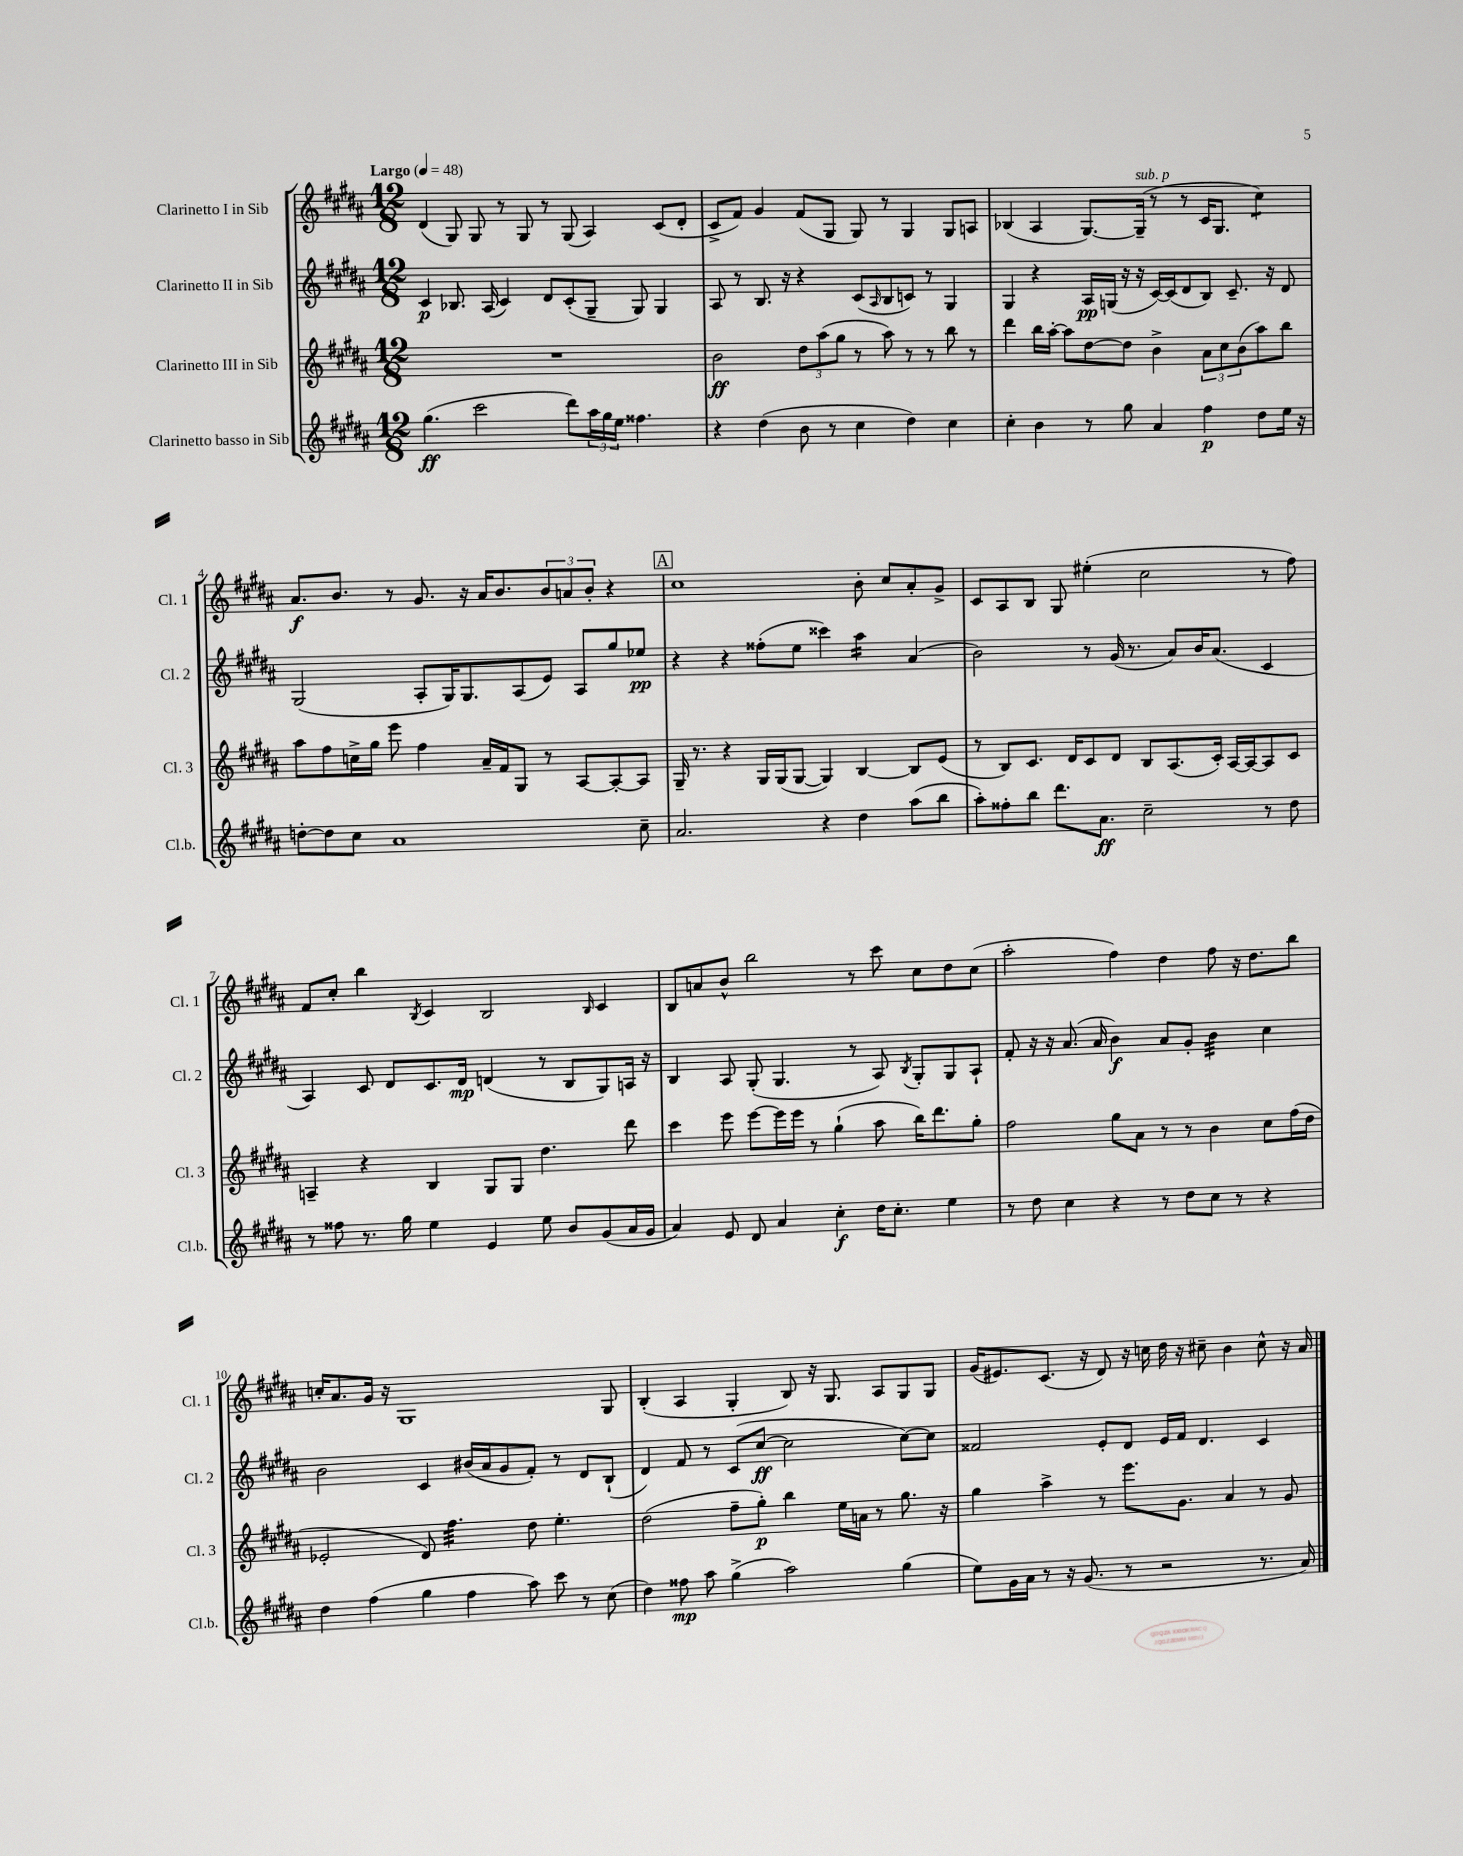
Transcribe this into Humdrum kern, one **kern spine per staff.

**kern	**kern	**kern	**kern
*staff4	*staff3	*staff2	*staff1
*clefG2	*clefG2	*clefG2	*clefG2
*k[f#c#g#d#a#]	*k[f#c#g#d#a#]	*k[f#c#g#d#a#]	*k[f#c#g#d#a#]
*M12/8	*M12/8	*M12/8	*M12/8
*MM48	*MM48	*MM48	*MM48
(4.gg#\	1.r	4c#/	(4d#/
.	.	8.B-/	8G#/)
2ccc#\	.	.	8G#/
.	.	(16A#/	.
.	.	4c#/)	8r
.	.	.	8G#/
.	.	8d#/L	8r
8ddd#\L)	.	(8c#'/	(8G#/
24aa#\L	.	8G#~/J	4A#/)
24gg#\	.	.	.
24ee\JJ	.	.	.
4.ff##\	.	8G#/)	.
.	.	4G#/	(8c#/L
.	.	.	8d#'/J
=	=	=	=
4r	2b\	8A#/	8c#^/L
.	.	8r	8f#/J)
(4dd#\	.	8.B/	4g#/
.	.	16r	.
8b\	12dd#\L	4r	(8f#/L
.	(12aa#\	.	.
8r	.	.	8G#/J
.	12gg#\J	.	.
4cc#\	8r	(8c#/L	8G#/)
.	.	16qqA#/	.
.	8aa#\)	8B/	8r
4dd#\)	8r	8c/J)	4G#/
.	8r	8r	.
4cc#\	8bb\	4G#/	8G#/L
.	8r	.	8A/J
=	=	=	=
4cc#'\	4ddd#\	4G#/	(4B-/
4b\	16bb\LL	4r	4A#/
.	[16aa#'\JJ	.	.
.	8aa#\]L	.	.
8r	[8dd#\	16A#/LL	[8.G#/L)
.	.	(16G/JJ	.
8gg#\	8dd#\]J	16r	.
.	.	16r	(16G#~/]Jk
4a#/	4b^\	[16c#/LL)	8r
.	.	(16c#/]J	.
.	.	8d#/	8r
4ff#\	12a#\L	8B/J)	16c#/LK
.	.	.	8.G#/J
.	12cc#\	.	.
.	.	8.c#~/	.
.	(12b\	.	.
8dd#\L	8aa#\)	.	4cc#\)
.	.	16r	.
16ee\Jk	8bb\J	8d#/	.
16r	.	.	.
=	=	=	=
[8dd'\L	8aa#\L	(2G#/	8.a#/L
8dd\]	8ff#\	.	.
.	.	.	8.b/J
8cc#\J	16cc^\L	.	.
.	16gg#\JJ	.	.
1a#	8eee\	.	8r
.	4ff#\	8A#'/L	8.g#/
.	.	16G#/K)	.
.	.	8.G#/	16r
.	16a#~/LL	.	16a#/LK
.	16f#/J	.	8.b/
.	8G#/J	(8A#/	.
.	8r	8e/J)	12b/
.	.	.	12a/
.	[8A#/L	8A#/L	.
.	.	.	12b'/J
.	8A#'/_	8gg#/	4r
8cc#~\	8A#/]J	8ee-/J	.
=	=	=	=
2.a#/	16G#~/	4r	1cc#
.	8.r	.	.
.	4r	4r	.
.	16G#/LL	(8ff##'\L	.
.	(16G#/J	.	.
.	[8G#/J	8ee\J	.
4r	4G#/])	4ccc##\)	.
4dd#\	[4B/	4aa#\	8b'\
.	.	.	8cc#/L
(8aa#\L	8B/]L	(4a#/	8a#'/
8bb\J	(8e/J	.	8g#^/J
=	=	=	=
8aa#'\L)	8r	2b\)	8c#/L
8ff##'\	8B/L)	.	8A#/
8bb\J	8.c#/J	.	8B/J
8.ddd#\L	.	.	8G#/
.	16d#/LK	.	.
.	8c#/	8r	(4ee#'\
8.a#\J	.	.	.
.	8d#/J	(16g#/	.
.	.	8.r	.
2cc#~\	8B/L	.	2cc#\
.	(8.A#/	8a#/L)	.
.	.	16b/K	.
.	16c#'/Jk)	(8.a#/J	.
.	[16A#/LL	.	.
.	16A#/_J	.	.
8r	8A#/]	4c#/	8r
8dd#\	8c#/J	.	8ff#\)
=	=	=	=
8r	4A~/	4A#/)	8f#/L
8ff##\	.	.	8cc#'/J
8.r	4r	8c#/	4bb\
.	.	8d#/L	.
16gg#\	.	.	.
.	.	.	8qB/
4ee\	4B/	8.c#/	4c#/
.	.	16d#/Jk	.
4e/	8G#/L	(4d/	2B/
.	8G#/J	.	.
8ee\	4.dd#\	8r	.
8b/L	.	8B/L	.
.	.	.	16qqB/
(8g#/	.	8G#/)	4c#/
16a#/L	8ddd#\	16A/Jk	.
16g#/JJ	.	16r	.
=	=	=	=
4a#/)	4ccc#\	4B/	8B/L
.	.	.	8a/
8e/	8eee\	8A#/	8b^^/J
8d#/	[8eee\L	(8G#'/	2bb\
4a#/	16eee\]L	4.G#/	.
.	16eee\JJ	.	.
.	8r	.	.
4cc#'\	(4gg#`\	.	.
.	.	8r	8r
16dd#\LK	8aa#\	8A#/)	8ccc#\
8.cc#'\J	.	.	.
.	.	8qB/	.
.	16bb\LK)	8G#'/L	8cc#\L
.	8.ddd#\	.	.
4ee\	.	8G#/	8dd#\
.	8gg#'\J	8A#`/J	(8cc#\J
=	=	=	=
8r	2ff#\	8f#'/	2aa#'\
8dd#\	.	16r	.
.	.	16r	.
4cc#\	.	(8.a#/	.
.	.	16a#/	.
4r	8gg#\L	4b\)	4ff#\)
.	8a#\J	.	.
8r	8r	8a#/L	4dd#\
8dd#\L	8r	8g#'/J	.
8cc#\J	4b\	4b\	8ff#\
8r	.	.	16r
.	.	.	8.dd#\L
4r	8cc#\L	4cc#\	.
.	(16ff#\L	.	8bb\J
.	16dd#\JJ	.	.
=	=	=	=
4dd#\	2e-'/	2b\	16cc'/LK
.	.	.	8.a#/
(4ff#\	.	.	16g#/Jk
.	.	.	16r
.	.	.	1G#
4gg#\	8d#/)	4c#/	.
.	4.ff#\	.	.
4ff#\	.	(16b#/LL	.
.	.	16a#/J	.
.	.	8g#/	.
8aa#\)	8dd#\	8f#'/J)	.
8ccc#\	4.ee'\	8r	.
8r	.	8d#/L	.
(8cc#\	.	(8B`/J	8G#/
=	=	=	=
4dd#\)	(2dd#\	4d#/)	(4B'/
8ff##\	.	8f#/	4A#/
8aa#\	.	8r	.
(4gg#^\	8ff#~\L	(8c#/L	4G#'/
.	8gg#'\J)	[8cc#/J	.
2aa#\)	4bb\	2cc#\]	8B/)
.	.	.	16r
.	.	.	8.G#/
.	16ee\LL	.	.
.	16a\JJ	.	.
.	8r	.	8A#/L
(4gg#\	8.gg#\	[8cc#\L)	8G#/
.	.	8cc#\]J	8G#/J
.	16r	.	.
=	=	=	=
8ee\L)	4gg#\	2f##/	(16g#/LK
.	.	.	8.e#/)
16g#\L	.	.	.
16a#\JJ	.	.	.
8r	4aa#^\	.	(8.c#/J
16r	.	.	.
(8.g#/	.	.	16r
.	8r	8e'/L	8d#/)
8r	8.eee\L	8d#/J	16r
.	.	.	16cc\
2r	.	16e/LL	16dd#\
.	8.g#\J	16f##/JJ	16r
.	.	4.d#/	8cc#~\
.	4a#/	.	4b\
8.r	8r	4c#/	8cc#^^\
.	8g#/	.	16r
16a#/)	.	.	16a#/
==	==	==	==
*-	*-	*-	*-
